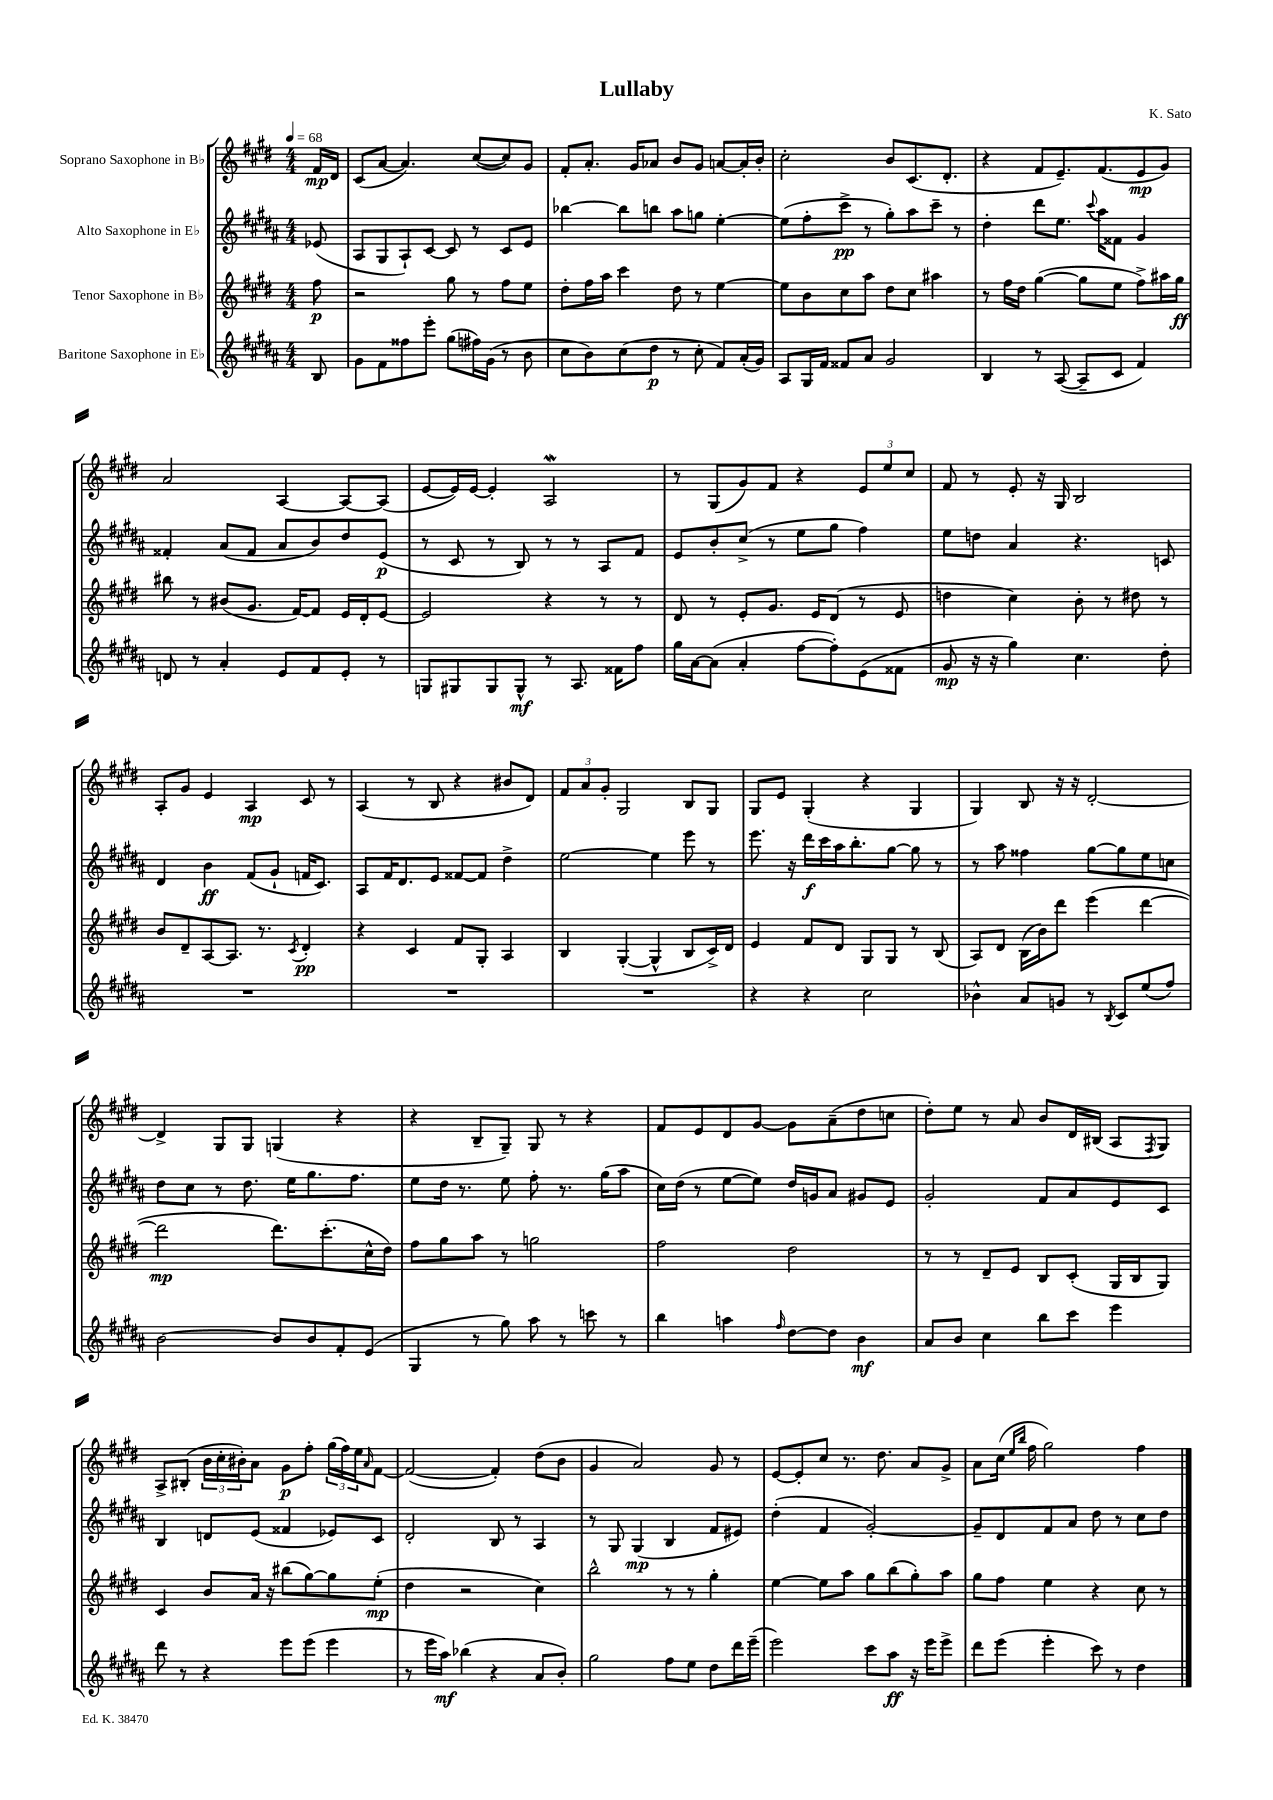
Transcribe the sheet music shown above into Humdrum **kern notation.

**kern	**kern	**kern	**kern
*staff4	*staff3	*staff2	*staff1
*clefG2	*clefG2	*clefG2	*clefG2
*k[f#c#g#d#a#]	*k[f#c#g#d#]	*k[f#c#g#d#a#]	*k[f#c#g#d#]
*M4/4	*M4/4	*M4/4	*M4/4
*MM68	*MM68	*MM68	*MM68
8B	8ff#	(8e-	16f#
.	.	.	16d#
=	=	=	=
8g#	2r	8A#	(8c#
8f#	.	8G#	[8a
8ff##	.	8A#`)	4.a])
8eee'	.	[8c#	.
(8gg#	8gg#	8c#]	.
16ff#)	8r	8r	([8cc#
(16g#	.	.	.
8r	8ff#	8c#	8cc#])
8b	8ee	8e	8g#
=	=	=	=
8cc#	8dd#'	[4bb-	8f#'
8b)	16ff#	.	8.a'
.	16aa	.	.
(8cc#	4ccc#	8bb-]	.
.	.	.	16g#
8dd#	.	8bb	8a-
8r	8dd#	8aa#	8b
8cc#'	8r	8gg	8g#
8f#)	[4ee	[4ee'	[8a
(16a#'	.	.	16a']
16g#)	.	.	16b'
=	=	=	=
8A#	8ee]	(8ee]	2cc#'
16G#	8b	8ff#'	.
16f#	.	.	.
8f##	8cc#	8ccc#^	.
8a#	8aa	8r	.
2g#	8dd#	8gg#')	8b
.	8cc#	8aa#	(8.c#
.	4aa#	8ccc#~	.
.	.	.	8.d#'
.	.	8r	.
=	=	=	=
4B	8r	4dd#'	4r
.	16ff#	.	.
.	16dd#	.	.
8r	([4gg#	8ddd#	8f#
([8A#	.	8.ee	8.e~)
8A#~]	8gg#]	.	.
.	.	8qqccc#	.
.	.	16aa#	(8.f#
8c#	8ee	8f##	.
4f#)	8ff#^)	4g#	8e
.	16aa#	.	8g#)
.	16gg#	.	.
=	=	=	=
8d	8bb#	4f##'	2a
8r	8r	.	.
4a#'	(8b#	(8a#	.
.	8.g#	8f##	.
8e	.	8a#	[4A
.	[16f#)	.	.
8f#	8f#]	8b)	.
8e'	16e	8dd#	8A_
.	16d#'	.	.
8r	[8e	(8e	(8A]
=	=	=	=
8G	2e]	8r	[8e
8G#	.	8c#	16e])
.	.	.	[16e
8G#	.	8r	4e']
8G#^^	.	8B)	.
8r	4r	8r	2A
8.A#	.	8r	.
.	8r	8A#	.
16f##	.	.	.
8ff#	8r	8f#	.
=	=	=	=
16gg#	8d#	8e	8r
[16a#	.	.	.
(8a#]	8r	8b'	(8G#
4a#'	8e'	(8cc#^	8g#)
.	8.g#	8r	8f#
[8ff#	.	8ee	4r
.	16e	.	.
8ff#'])	(8d#	8gg#	.
(8e	8r	4ff#)	12e
.	.	.	12ee
8f##	8e	.	.
.	.	.	12cc#
=	=	=	=
8g#	4dd	8ee	8f#
16r	.	8dd	8r
16r	.	.	.
4gg#)	4cc#)	4a#	8e'
.	.	.	16r
.	.	.	16G#
4.cc#	8b'	4.r	2B
.	8r	.	.
.	8dd#	.	.
8dd#'	8r	8c	.
=	=	=	=
1r	8b	4d#	8A'
.	8d#~	.	8g#
.	[8A	4b	4e
.	8.A]	.	.
.	.	(8f#	4A
.	8.r	.	.
.	.	8g#`	.
.	8qc#	.	.
.	4d#'	16f	8c#
.	.	8.c#)	.
.	.	.	8r
=	=	=	=
1r	4r	8A#	(4A
.	.	16f#	.
.	.	8.d#	.
.	4c#	.	8r
.	.	8e	8B
.	8f#	[8f##	4r
.	8G#'	8f##]	.
.	4A	4dd#^	8b#
.	.	.	8d#)
=	=	=	=
1r	4B	[2ee	12f#
.	.	.	12a
.	.	.	12g#'
.	([4G#'	.	2G#
.	4G#^^]	4ee]	.
.	8B	8eee	8B
.	16c#^)	8r	8G#
.	16d#	.	.
=	=	=	=
4r	4e	8.eee	8G#
.	.	.	8e
.	.	16r	.
4r	8f#	16ddd#	(4G#'
.	.	16ccc#	.
.	8d#	16aa#	.
.	.	8.bb'	.
2cc#	8G#	.	4r
.	8G#	[8gg#	.
.	8r	8gg#]	4G#
.	(8B	8r	.
=	=	=	=
4b-^^	8A)	8r	4G#)
.	8d#	8aa#	.
8a#	(16B	4ff##	8B
.	16b)	.	.
8g	8ddd#	.	16r
.	.	.	16r
8r	(4eee	[8gg#	[2d#'
8qB	.	.	.
8c#	.	8gg#]	.
(8ee	[4ddd#	8ee	.
8ff#)	.	8cc	.
=	=	=	=
[2b	2ddd#]	8dd#	4d#^]
.	.	8cc#	.
.	.	8r	8G#
.	.	8.dd#	8G#
8b]	8.ddd#)	.	(4G
.	.	16ee	.
8b	.	8.gg#	.
.	(8.ccc#'	.	.
8f#'	.	.	4r
.	.	8.ff#	.
(8e	16cc#^^	.	.
.	16dd#)	.	.
=	=	=	=
4G#	8ff#	8ee	4r
.	8gg#	16dd#	.
.	.	8.r	.
8r	8aa	.	8B~
8gg#)	8r	8ee	8G#~)
8aa#	2gg	8ff#'	8G#
8r	.	8.r	8r
8ccc	.	.	4r
.	.	(16gg#	.
8r	.	8aa#	.
=	=	=	=
4bb	2ff#	16cc#)	8f#
.	.	(16dd#	.
.	.	8r	8e
4aa	.	[8ee	8d#
.	.	8ee])	[8g#
16qqff#	.	.	.
[8dd#	2dd#	16dd#	8g#]
.	.	16g	.
8dd#]	.	8a#	(8a~
4b	.	8g#	8dd#
.	.	8e	8cc
=	=	=	=
8a#	8r	2g#'	8dd#')
8b	8r	.	8ee
4cc#	8d#~	.	8r
.	8e	.	8a
8bb	8B	8f#	8b
8ccc#	(8c#'	8a#	16d#
.	.	.	(16B#
4eee	16G#	8e	8A
.	16B	.	.
.	.	.	8qF#
.	8G#)	8c#	8G#)
=	=	=	=
8ddd#	4c#	4B	8A^
8r	.	.	(8B#'
4r	8b	8d	24b
.	.	.	24cc#'
.	.	.	24b#')
.	16a	(8e	8a
.	16r	.	.
8eee	(8bb#	4f##	8g#
(8eee	[8gg#)	.	8ff#'
4eee	8gg#]	8e-)	(24gg#
.	.	.	24ff#)
.	.	.	24ee
.	.	.	16qqa
.	(8ee'	8c#	[8f#
=	=	=	=
8r	4dd#	2d#'	(2f#_
16eee	.	.	.
16aa#)	.	.	.
(4bb-	2r	.	.
4r	.	8B	4f#'])
.	.	8r	.
8a#	4cc#)	4A#	(8dd#
8b')	.	.	8b
=	=	=	=
2gg#	2bb^^	8r	4g#
.	.	8G#	.
.	.	(4G#	2a)
8ff#	8r	4B	.
8ee	8r	.	.
8dd#	4gg#'	8f#	8g#
16ddd#	.	8e#)	8r
(16eee~	.	.	.
=	=	=	=
2eee)	[4ee	(4dd#'	[8e
.	.	.	8e']
.	8ee]	4f#	8cc#
.	8aa	.	8.r
8ccc#	8gg#	[2g#')	.
.	.	.	8.dd#
8aa#	(8bb	.	.
16r	8gg#')	.	8a
16eee	.	.	.
8eee^	8aa	.	8g#^
=	=	=	=
8ddd#	8gg#	8g#~]	8a
(8eee	8ff#	8d#	(16cc#
.	.	.	16qqee
.	.	.	16qqbb
.	.	.	16ff#
4eee'	4ee	8f#	2gg#)
.	.	8a#	.
8ccc#)	4r	8dd#	.
8r	.	8r	.
4dd#	8cc#	8cc#	4ff#
.	8r	8dd#	.
==	==	==	==
*-	*-	*-	*-
